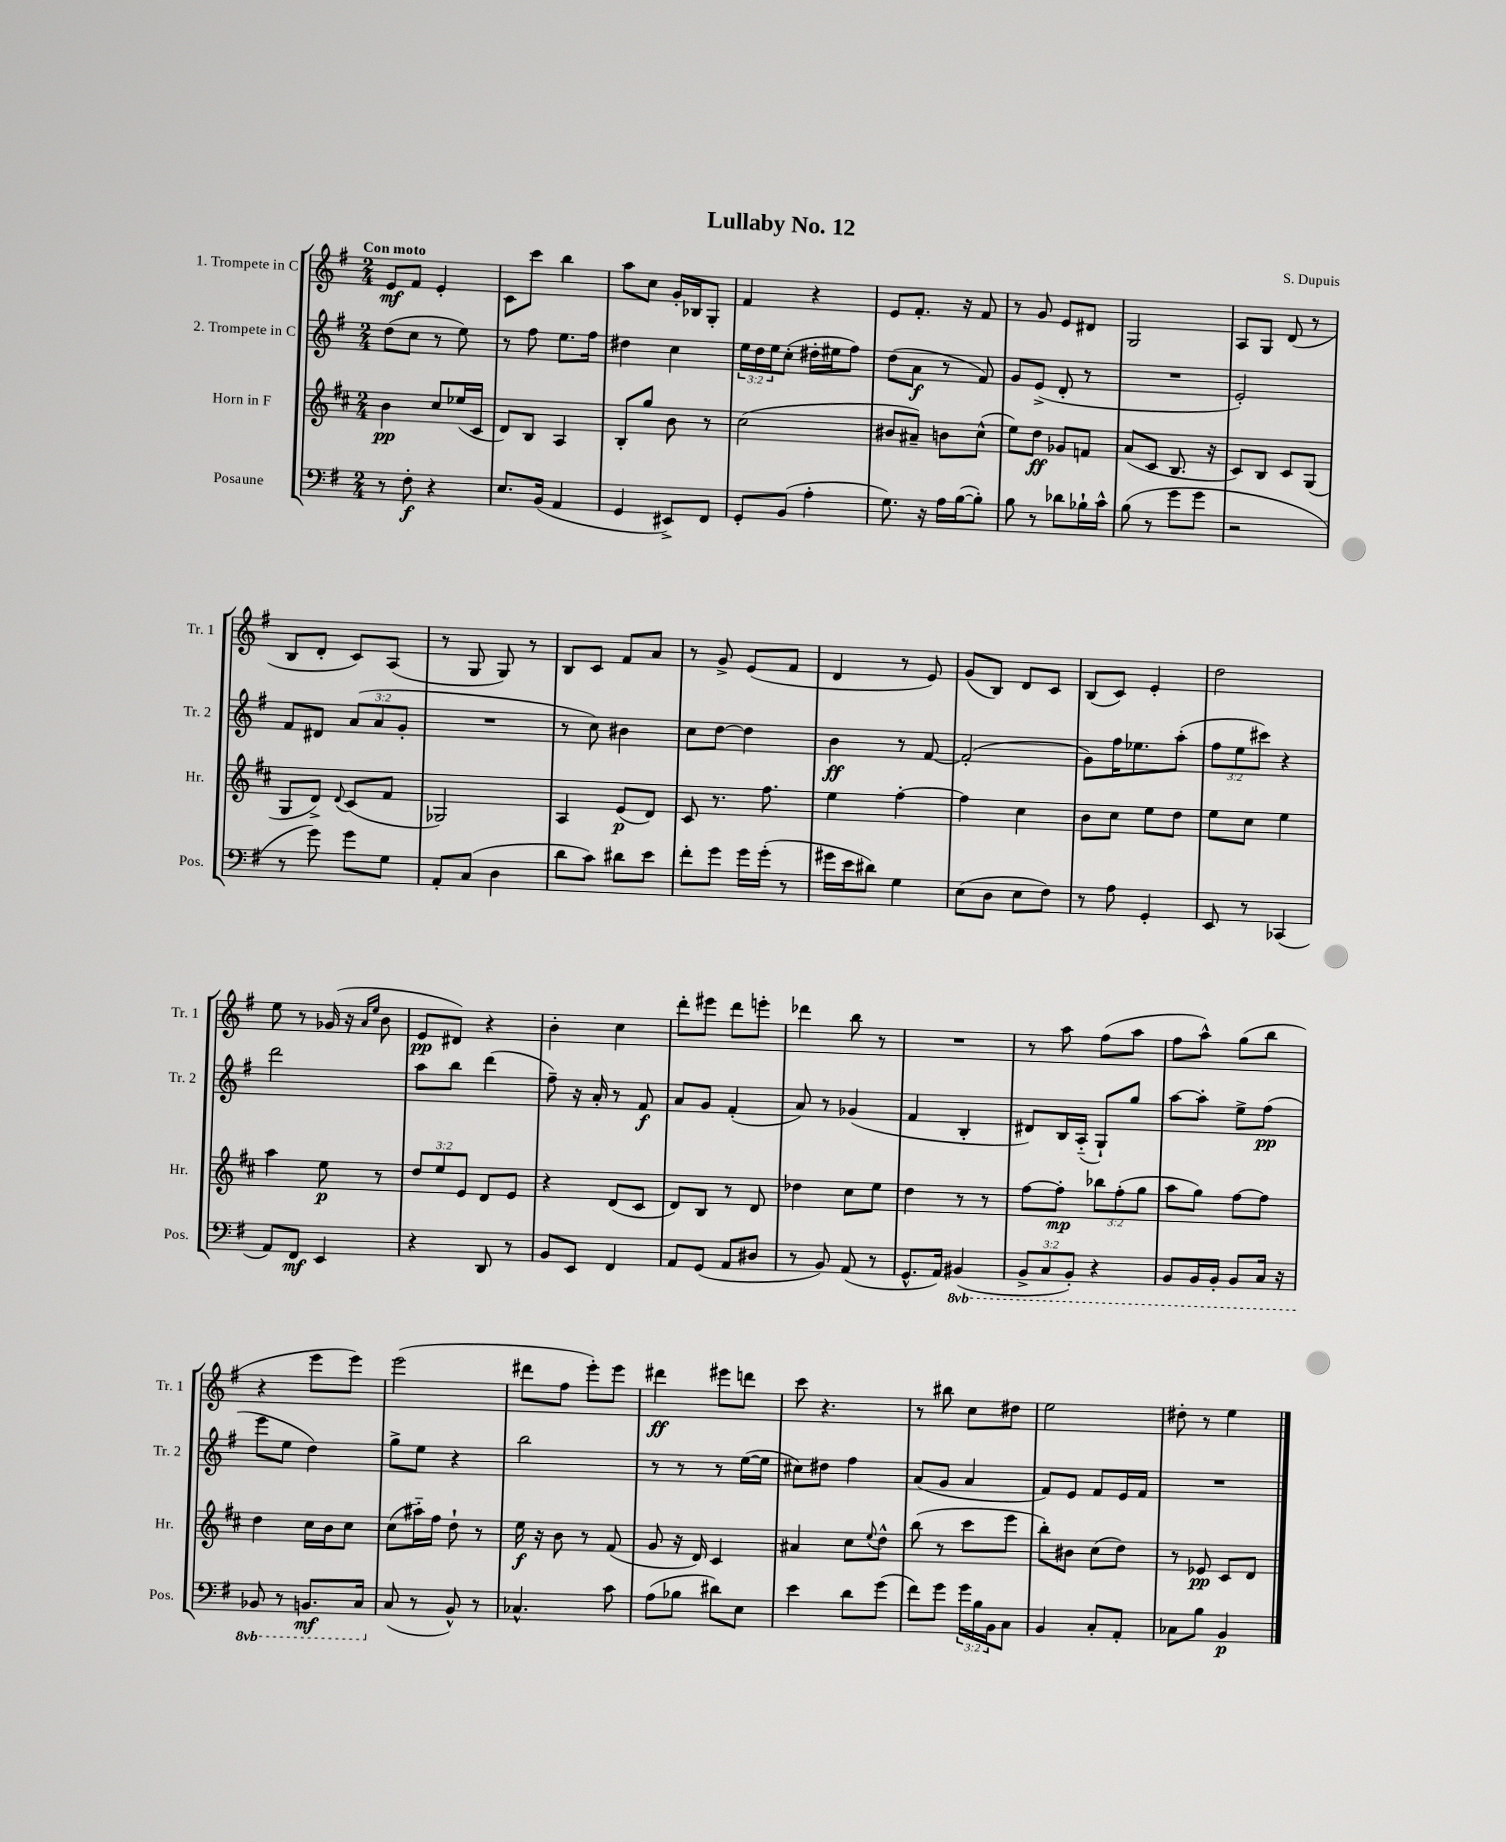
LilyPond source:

\header { title = "Lullaby No. 12" composer = "S. Dupuis" }
<<
\new StaffGroup <<
\new Staff = "s0" \with { instrumentName = "1. Trompete in C" shortInstrumentName = "Tr. 1" } {
    \clef treble \key g \major \numericTimeSignature \time 2/4 \tempo "Con moto"
    e'8\mf fis'8 e'4-. |
    c'8 c'''8 b''4 |
    a''8 c''8 g'16-. bes16 g8-. |
    fis'4 r4 |
    e'8 fis'8.-. r16 fis'8 |
    r8 g'8 e'8 dis'8 |
    g2 |
    a8 g8 d'8( r8 |
    b8 d'8-. c'8) a8( |
    r8 g8 g8) r8 |
    b8 c'8 fis'8 a'8 |
    r8 g'8-> e'8( fis'8 |
    d'4 r8 e'8) |
    g'8( b8) d'8 c'8 |
    b8( c'8) e'4-. |
    d''2 |
    e''8 r8 ges'16( r16 \grace { a'16 e''16 } b'8 |
    e'8\pp dis'8) r4 |
    b'4-. c''4 |
    d'''8-. eis'''8 d'''8 e'''8-. |
    des'''4 b''8 r8 |
    R2 |
    r8 a''8 fis''8( a''8 |
    fis''8 a''8-^) g''8( b''8 |
    r4 e'''8 e'''8) |
    e'''2( |
    dis'''8 fis''8 e'''8-.) e'''8 |
    dis'''4\ff eis'''8 d'''8 |
    c'''8 r4. |
    r8 bis''8 c''8 dis''8 |
    e''2 |
    dis''8-. r8 e''4 \bar "|." |
}
\new Staff = "s1" \with { instrumentName = "2. Trompete in C" shortInstrumentName = "Tr. 2" } {
    \clef treble \key g \major \numericTimeSignature \time 2/4 \override Staff.TupletNumber.text = #tuplet-number::calc-fraction-text
    d''8( c''8 r8 e''8) |
    r8 fis''8 e''8. fis''16 |
    dis''4 c''4 |
    \tuplet 3/2 { e''16 d''16 e''16 } c''8-.( dis''16-. eis''16 fis''8) |
    d''8( a'8\f r8 fis'8) |
    g'8 e'8->( d'8-. r8 |
    R2 |
    e'2-.) |
    fis'8 dis'8 \tuplet 3/2 { a'8( a'8 g'8-. } |
    R2 |
    r8 c''8) bis'4 |
    c''8 d''8~ d''4 |
    b'4\ff r8 fis'8~ |
    fis'2-.( |
    g'8) fis''16 ees''8. a''8-.( |
    \tuplet 3/2 { fis''8 e''8 cis'''8) } r4 |
    d'''2 |
    a''8 b''8 d'''4( |
    fis''8--) r16 a'16-. r8 fis'8\f |
    a'8 g'8 fis'4-.( |
    a'8) r8 ges'4( |
    fis'4 b4-. |
    dis'8) b16 a16-_( g8-!) g''8 |
    a''8~ a''8-. e''8-> fis''8\pp( |
    e'''8 e''8 d''4) |
    g''8-> e''8 r4 |
    b''2 |
    r8 r8 r8 e''16~( e''16 |
    cis''8) dis''8 fis''4 |
    a'8( g'8 a'4 |
    fis'8) e'8 fis'8 e'16 fis'16 |
    R2 \bar "|." |
}
\new Staff = "s2" \with { instrumentName = "Horn in F" shortInstrumentName = "Hr." } {
    \clef treble \key d \major \numericTimeSignature \time 2/4 \override Staff.TupletNumber.text = #tuplet-number::calc-fraction-text
    b'4\pp cis''8 ees''16( cis'16 |
    d'8) b8 a4 |
    b8-. g''8 b'8 r8 |
    cis''2( |
    bis'8 ais'8--) b'8 cis''8-^( |
    e''8) d''8\ff ges'8 f'8 |
    a'8( cis'8 b8. r16 |
    cis'8) b8 cis'8 g8( |
    g8 d'8->) \appoggiatura { d'8 } cis'8( fis'8 |
    ges2) |
    a4 e'8\p( d'8) |
    cis'8 r8. fis''8. |
    e''4 fis''4~-. |
    fis''4 cis''4 |
    b'8 cis''8 e''8 d''8 |
    e''8 cis''8 e''4 |
    a''4 e''8\p r8 |
    \tuplet 3/2 { d''8 e''8 e'8 } d'8 e'8 |
    r4 d'8( cis'8 |
    d'8) b8 r8 d'8 |
    des''4 cis''8 e''8 |
    d''4 r8 r8 |
    fis''8~ fis''8-.\mp \tuplet 3/2 { bes''8 fis''8-.( g''8 } |
    a''8 g''8) fis''8~ fis''8 |
    d''4 cis''16 b'16 cis''8 |
    cis''8( ais''16-_) fis''16 d''8-! r8 |
    e''16\f r16 b'8 r8 fis'8( |
    g'8 r16 d'16) cis'4 |
    ais'4 cis''8 \appoggiatura { e''8 } d''8-^ |
    b''8( r8 cis'''8 e'''8 |
    b''8-.) bis'8 cis''8( d''8) |
    r8 ees'8\pp cis'8 d'8 \bar "|." |
}
\new Staff = "s3" \with { instrumentName = "Posaune" shortInstrumentName = "Pos." } {
    \clef bass \key g \major \numericTimeSignature \time 2/4 \override Staff.TupletNumber.text = #tuplet-number::calc-fraction-text \set Staff.ottavationMarkups = #ottavation-simple-ordinals
    r8 fis8-.\f r4 |
    e8. b,16( a,4 |
    g,4 eis,8->) fis,8 |
    g,8-. b,8( a4-. |
    g8.) r16 a16 b16~( b8-.) |
    b8 r8 des'8 bes16-! c'16-^ |
    b8( r8 g'8 g'8 |
    r2 |
    r8 g'8) g'8 g8 |
    a,8-. c8( d4 |
    d'8 c'8) dis'8 e'8 |
    fis'8-. g'8 g'16 g'16-.( r8 |
    gis'16 e'16 dis'8) g4 |
    e8( d8 e8 fis8) |
    r8 a8 g,4-. |
    e,8 r8 ces,4( |
    a,8) fis,8\mf e,4 |
    r4 d,8 r8 |
    b,8 e,8 fis,4 |
    a,8 g,8( a,8 dis8 |
    r8 b,8) a,8( r8 |
    g,8.-^ a,16) \ottava #-1 bis,,4( |
    \tuplet 3/2 { b,,8-> c,8 b,,8-.) } r4 |
    b,,8 b,,16 b,,16-. b,,8 c,16 r16 |
    bes,,8 r8 b,,8.\mf c,16 \ottava #0 |
    c8( r8 b,8-^) r8 |
    ces4.-^ c'8 |
    a8( bes8 dis'8) e8 |
    e'4 d'8 g'8( |
    fis'8) g'8 \tuplet 3/2 { g'16 b16 b,16 } c8 |
    b,4 c8-. a,8-. |
    ces8 b8 b,4\p \bar "|." |
}
>>
>>
\layout { \context { \Score \remove "Bar_number_engraver" } }
